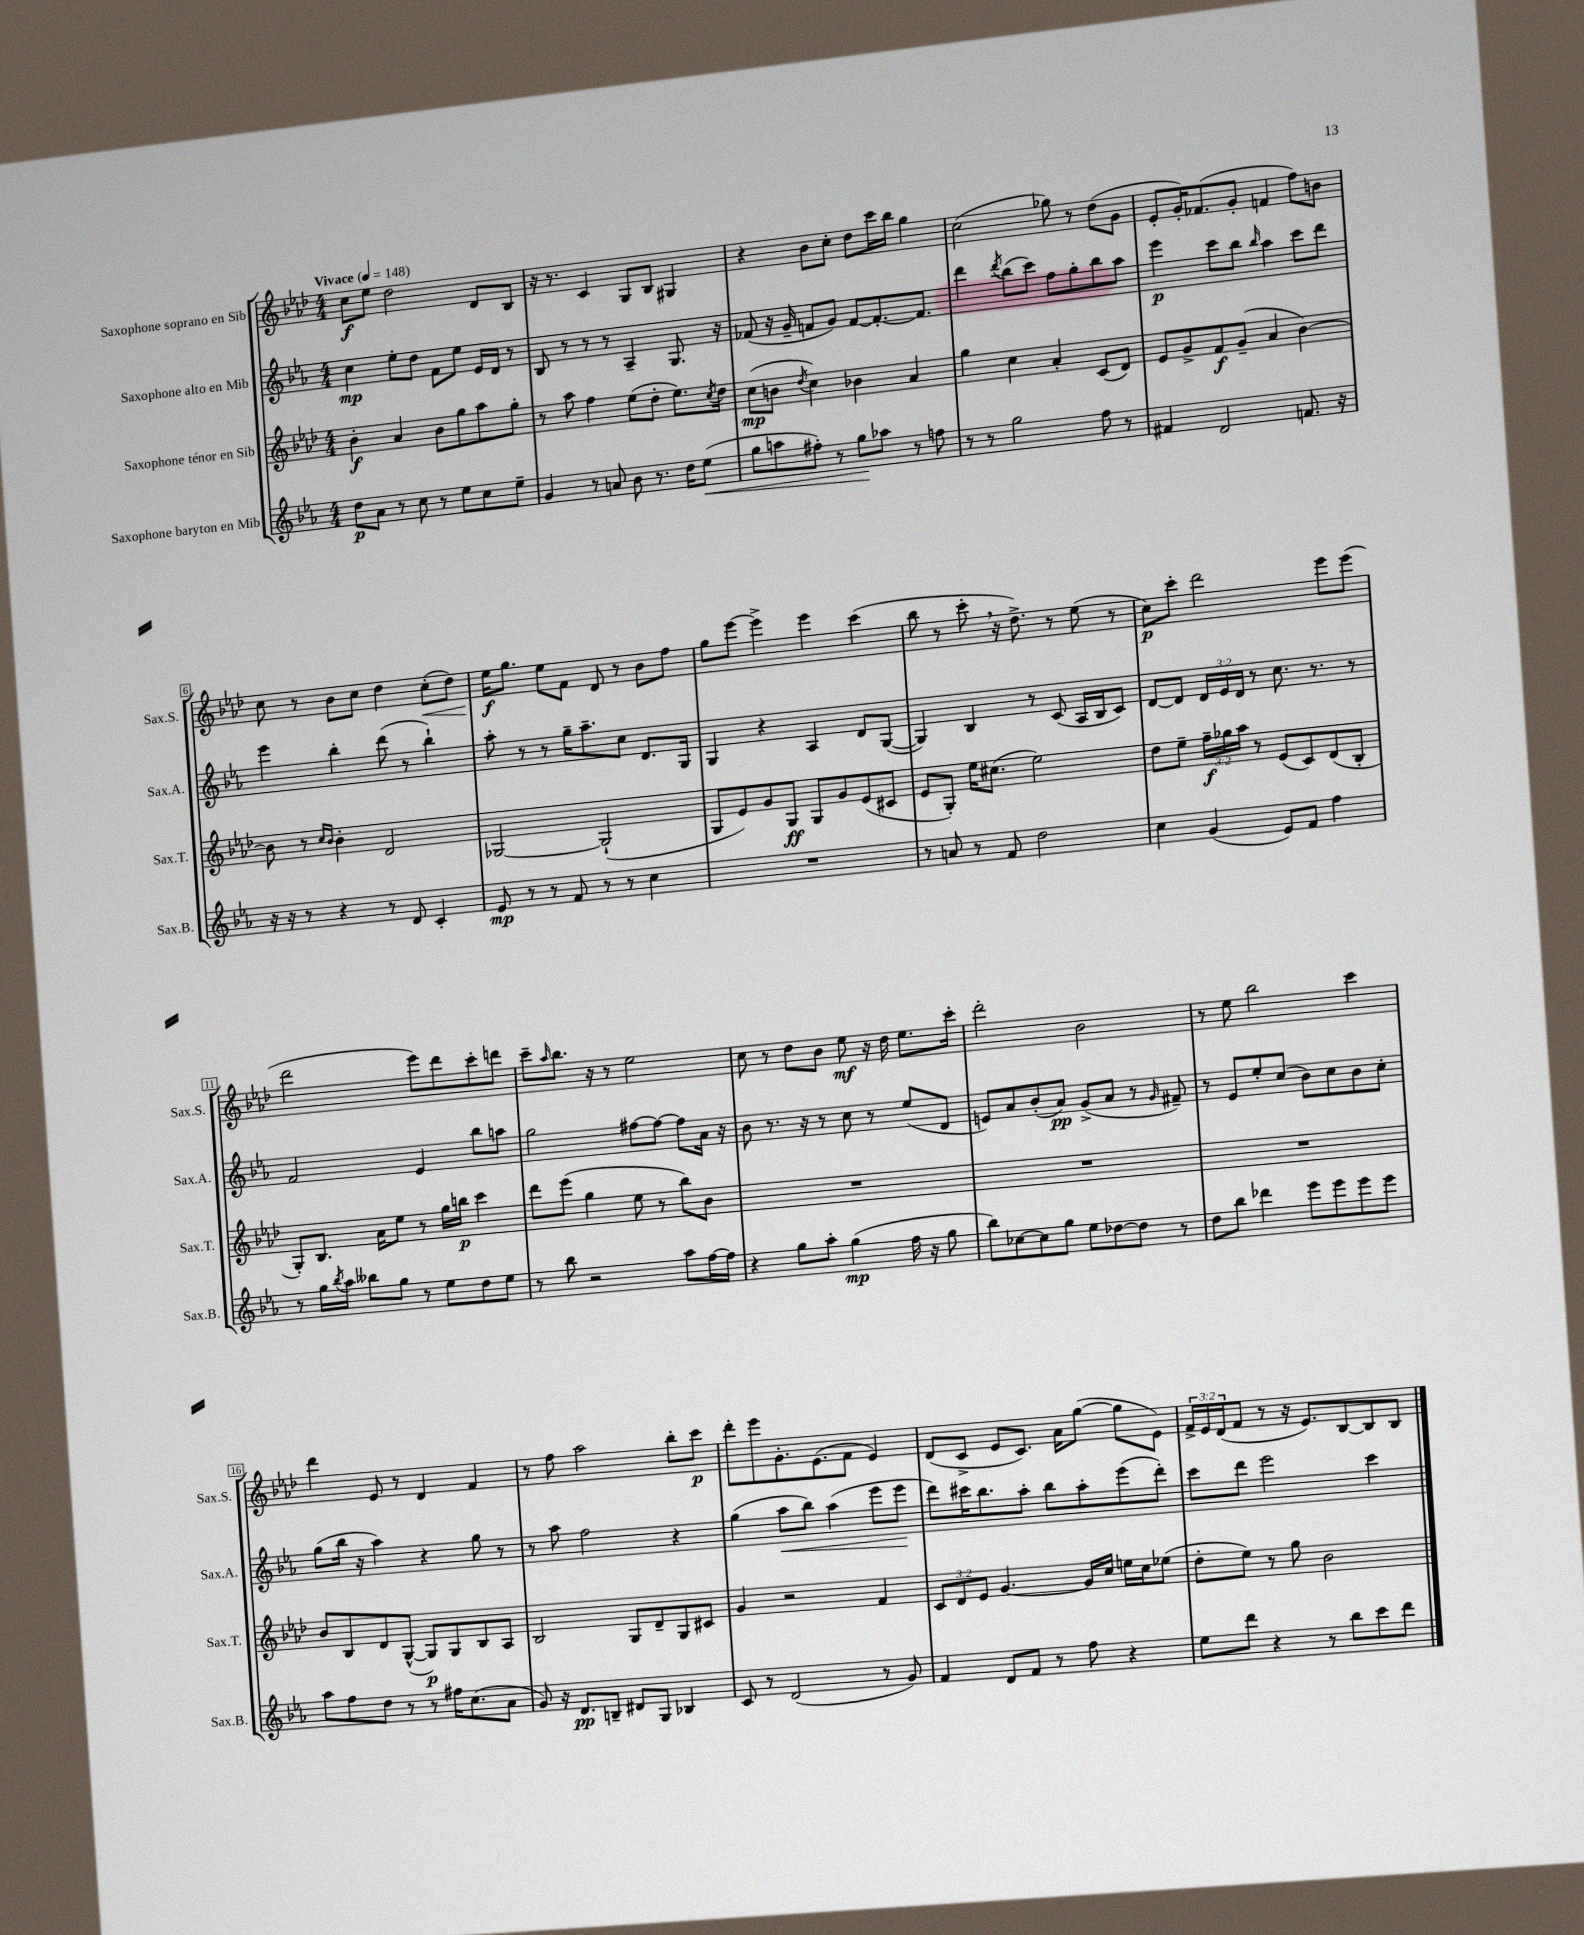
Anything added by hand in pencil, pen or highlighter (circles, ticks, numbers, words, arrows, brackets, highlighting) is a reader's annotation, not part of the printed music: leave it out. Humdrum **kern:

**kern	**kern	**kern	**kern
*staff4	*staff3	*staff2	*staff1
*clefG2	*clefG2	*clefG2	*clefG2
*k[b-e-a-]	*k[b-e-a-d-]	*k[b-e-a-]	*k[b-e-a-d-]
*M4/4	*M4/4	*M4/4	*M4/4
*MM148	*MM148	*MM148	*MM148
8dd	4b-'	4cc	8cc
8a-	.	.	8ee-
8r	4a-	8ee-'	2dd-
8cc	.	8dd	.
8r	8b-	8f	.
8ee-	8gg	8ee-	.
8cc	8aa-	16e-	8d-
.	.	16d	.
8ee-~	8gg'	8r	8B-
=	=	=	=
4g	8r	8B-	16r
.	.	.	8.r
.	8aa-	8r	.
8r	4ff	8r	4c
8a	.	8r	.
8b-	(8ee-	4A-~	8G
8.r	8dd-'	.	8B-
.	8.ee-)	8.G	4G#
16dd	.	.	.
(8ee-	.	.	.
.	8qcc	.	.
.	16dd-	16r	.
=	=	=	=
8gg	(8cc	(8f-	4r
8aa	8b	16r	.
.	.	16g~	.
.	8qdd-	.	.
8ff#')	4cc)	8f	8b-
8r	.	8g)	8cc'
8gg	4b-	[8f	8dd-
8aa-	.	8.f'_	16ccc
.	.	.	16bb-
8r	4a-	.	4gg
.	.	8.f]	.
8ff	.	.	.
=	=	=	=
8r	4gg	4ddd	(2cc
8r	.	.	.
.	.	8qddd	.
2gg	4cc	(8bb-	.
.	.	8ccc)	.
.	4a-'	8ff	8gg-)
.	.	8gg'	8r
8ff	(8c	8bb-	(8dd-
8r	8d-)	8aa-	8g
=	=	=	=
4f#	8e-	4eee-	8e-'
.	8g^	.	16g')
.	.	.	(8.f-
2d	8f	8ccc	.
.	(8g~	8bb-	8g'
.	.	16qqbb-	.
.	4a-	4aa-	4f
8.f	[4b-)	8ccc	8ff)
.	.	8ddd	8b
16r	.	.	.
=	=	=	=
16r	8b-]	4eee-	8cc
16r	.	.	.
8r	8r	.	8r
.	16qqcc	.	.
.	16qqb-	.	.
4r	4b-'	4bb-'	8b-
.	.	.	8cc
8r	2d-	(8ddd	4dd-
8d	.	8r	.
4c'	.	4bb-`)	(8cc'
.	.	.	8dd-)
=	=	=	=
8e-	[2G-	8aa-'	16ee-
.	.	.	8.gg
8r	.	8r	.
8r	.	8r	8ee-
8f	.	16gg~	8f
.	.	8.aa-~	.
8r	(2G-`]	.	8d-
8r	.	8cc	8r
4cc	.	8.d	8b-
.	.	.	8ff
.	.	16G	.
=	=	=	=
1r	8G	4G	8gg
.	8e-)	.	[8eee-
.	8g	4r	4eee-^]
.	8G	.	.
.	8G	4A-	4eee-
.	8g	.	.
.	(8e-	8d	(4ccc
.	8c#	([8G	.
=	=	=	=
8r	8e-	4G])	8bb-
8a	8G')	.	8r
8r	16ee-	4B-	8ccc'
.	(8.cc#	.	.
8f	.	.	16r
.	.	.	8.dd-^)
2dd	2ee-)	8r	.
.	.	(8c	8r
.	.	16A-	(8ee-
.	.	16B-	.
.	.	8c)	8r
=	=	=	=
4cc	8dd-	[8d	8cc)
.	8ee-~	8d]	8ccc'
(4g	24ff~	24d	2ddd-
.	24gg-	24e-	.
.	24aa-	24d	.
.	8r	8r	.
8e-)	(8e-	8.cc	.
8f	8c)	.	.
.	.	8.r	.
4ff	(8d-	.	8eee-
.	8B-'	8r	(8eee-
=	=	=	=
8r	8G')	2f	2ddd-
16gg	8.B-	.	.
8qbb-	.	.	.
16aa-	.	.	.
8bb--	.	.	.
.	16a-	.	.
8gg	8ee-	.	.
8r	8r	4e-	8eee-)
8ee-	16gg	.	8ddd-
.	16bb	.	.
8dd	4ccc	8bb-	8ccc'
8ee-	.	8aa	8ddd
=	=	=	=
8r	8ddd-	2gg	8ccc~
.	.	.	16qqaa-
8bb-	(8eee-	.	8.bb-
2r	4gg	.	.
.	.	.	16r
.	.	.	8r
.	8ee-	[8ff#	2ee-
.	8r	8ff#_	.
8aa-	8bb-)	8ff#]	.
[16ff	8b-	16a-	.
16ff]	.	16r	.
=	=	=	=
4r	1r	8b-	8cc
.	.	8.r	8r
8gg	.	.	8dd-
.	.	16r	.
8aa-'	.	8r	8b-
(4gg	.	8cc	8ee-
.	.	8r	16r
.	.	.	16dd-
16ff	.	(8ee-	8.ee-
16r	.	.	.
8gg	.	8d	.
.	.	.	16ccc'
=	=	=	=
8bb-)	1r	8e)	2ddd-'
[8cc-	.	8a-	.
8cc-]	.	(8b-'	.
8gg	.	8a-)	.
8ee-	.	(8g^	2b-
[8dd-	.	8a-	.
8dd-]	.	8r	.
.	.	16qqg	.
8r	.	8f#~)	.
=	=	=	=
8dd	1r	8r	8r
8bb-	.	8e-	8ee-
4ddd-	.	8ee-'	2bb-
.	.	(8cc	.
8eee-	.	8b-)	.
8eee-	.	8cc	.
8eee-	.	8b-	4ccc
8eee-	.	8cc'	.
=	=	=	=
8aa-	8b-	(8gg	4ddd-
8ff	8B-	16bb-	.
.	.	16r	.
8dd	8d-	4aa-)	8e-
8r	([8G^^	.	8r
8r	8G])	4r	4d-
16ff#	8G	.	.
(8.cc	.	.	.
.	8B-	8gg	4f
8a-	8A-	8r	.
=	=	=	=
8g)	2B-	8r	8r
16r	.	8aa-	8ff
8.d	.	.	.
.	.	2ff	2aa-
8B~	.	.	.
8d#	8G	.	.
8G	8d-~	.	.
4B-	8G	4r	8bb-'
.	8c#	.	8ccc
=	=	=	=
8c	4g	(4gg	8ddd-'
8r	.	.	8eee-
(2d	2r	8aa-	8.g'
.	.	8bb-)	.
.	.	.	(8.e-
.	.	(4aa-	.
.	.	.	8f
8r	4f	8eee-	4e-)
8g)	.	8eee-	.
=	=	=	=
4f	12c	8ddd)	(8d-
.	12d-	.	.
.	.	16ccc#	8c^
.	12e-	.	.
.	.	8.bb-	.
8d	[4.g	.	8e-
8f	.	8aa-'	8.c)
8r	.	8bb-	.
.	.	.	16a-
8ff	16g]	8aa-'	([8gg
.	16cc	.	.
4r	16ee	(8eee-	8gg]
.	16cc	.	.
.	(8ee-	8ddd')	8e-)
=	=	=	=
8ee-	8dd-'	8ccc	24f^
.	.	.	24e-
.	.	.	(24d-
8ddd	8ee-)	8ddd	8f
4r	8r	2eee-	8r
.	8gg	.	16r
.	.	.	8.e-)
8r	2b-	.	.
8bb-	.	.	[8B-
8ccc	.	4ccc	8B-]
8ddd	.	.	8B-
==	==	==	==
*-	*-	*-	*-
